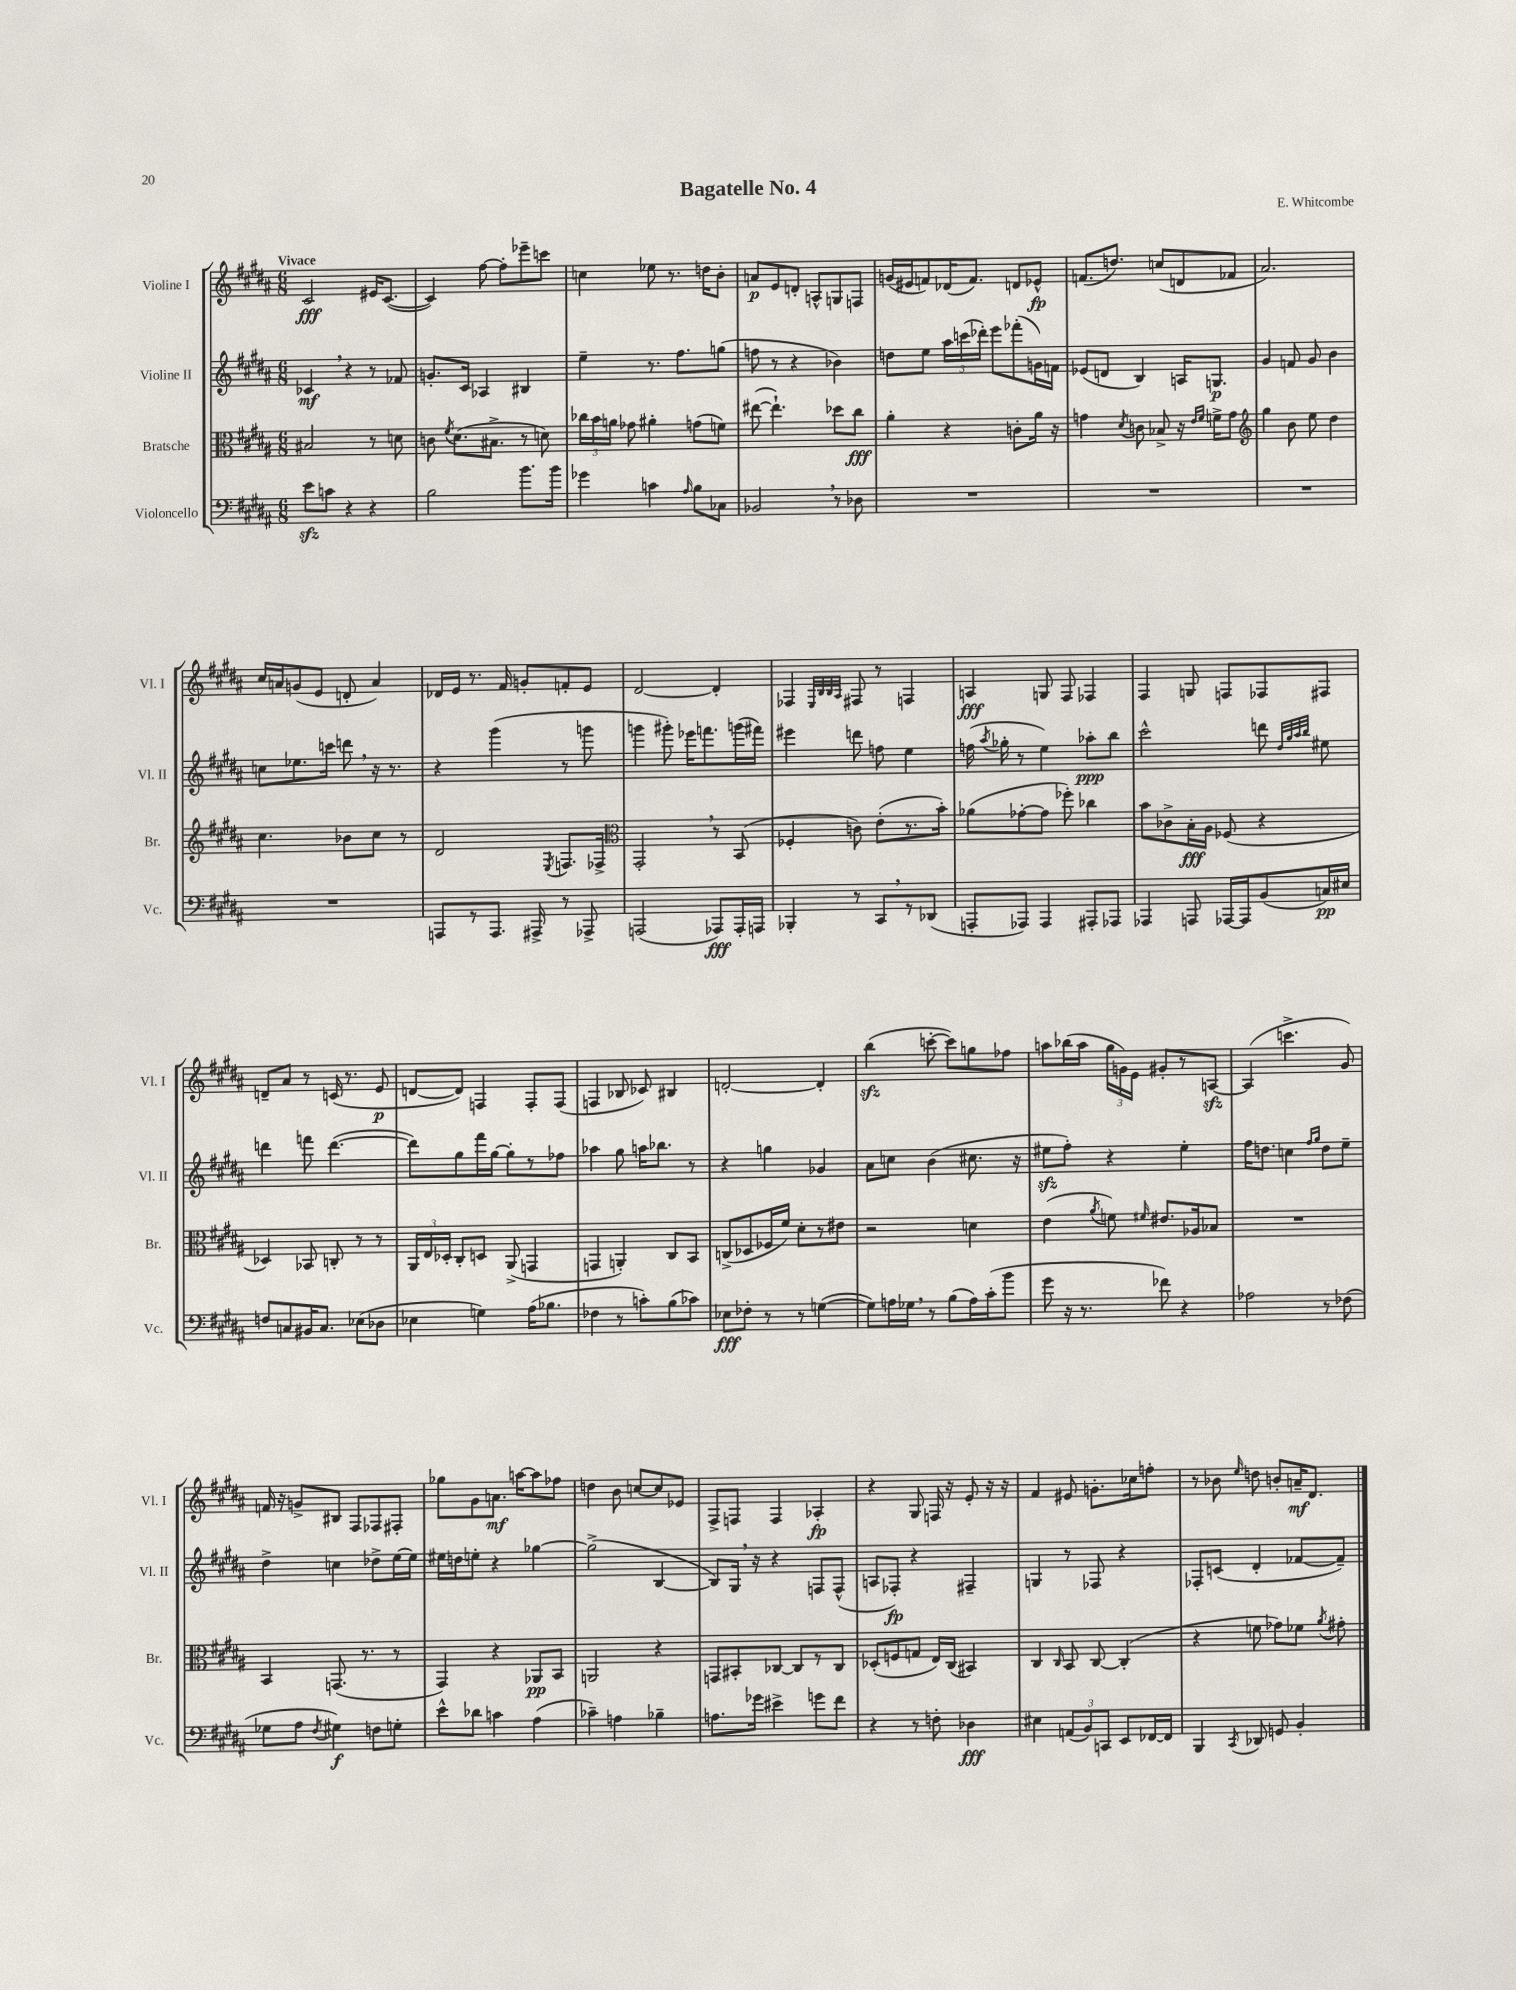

**kern	**kern	**kern	**kern
*staff4	*staff3	*staff2	*staff1
*clefF4	*clefC3	*clefG2	*clefG2
*k[f#c#g#d#a#]	*k[f#c#g#d#a#]	*k[f#c#g#d#a#]	*k[f#c#g#d#a#]
*M6/8	*M6/8	*M6/8	*M6/8
8e	2B#	4c-	2c#
8c	.	.	.
4r	.	4r	.
4r	8r	8r	16e#
.	.	.	([8.c#
.	8d	8f-	.
=	=	=	=
2B	8c	8.g'	4c#])
.	8qf#	.	.
.	(8.d#	.	.
.	.	16c#	.
.	.	4A-	[8ff#
.	8.B#^	.	.
.	.	.	8ff#']
8.b	8r	4B#	8eee-~
.	8d)	.	8ccc
16b	.	.	.
=	=	=	=
4g-	24cc-	4ee~	4cc
.	24b	.	.
.	24a	.	.
.	8g-	.	.
4c	4a#'	8.r	8ee-
.	.	.	8.r
.	.	8.ff#	.
16qqA#	.	.	.
8B	(8g	.	.
.	.	.	16dd
8C-	8f)	(8gg	8b'
=	=	=	=
2BB-	([8ee#	8ff	8a
.	4.ee#`])	8r	8e
.	.	4r	8d'
.	.	.	8A^^
8r	8dd-	4b-)	8G
8D-	8cc#	.	8F
=	=	=	=
2.r	4a#'	8dd	(16g
.	.	.	16e#
.	.	8ee	8f)
.	4r	24aa#	(16d-
.	.	(24ccc	.
.	.	.	8.f)
.	.	24ddd-')	.
.	.	8eee	.
.	8c'	(8fff-'	8d
.	16a#	16g)	8e-^^
.	16r	16f	.
=	=	=	=
2.r	4g	(8e-	(8.f
.	.	8d	.
.	.	.	8.dd)
.	8qd#	.	.
.	8c	4B)	.
.	8B-^	.	(8cc
.	16r	16A	8d
.	16qqe	.	.
.	16qqf#	.	.
.	16f^	8.G	.
.	8g	.	8f-
=	=	=	=
*	*clefG2	*	*
2.r	4gg#	4g#	2.a#)
.	8b	8f	.
.	8ee	8g#	.
.	4dd#	4b	.
=	=	=	=
2.r	4.cc#	8cc	16cc#
.	.	.	16a
.	.	8.ee-	(8g
.	.	.	8e
.	.	16ccc	.
.	8b-	8ddd	8d'
.	8cc#	16r	4a)
.	.	8.r	.
.	8r	.	.
=	=	=	=
8AAA	2d#	4r	16d-
.	.	.	16e
8r	.	.	8.r
8.AAA	.	(4ggg#	.
.	.	.	16f#
.	.	.	8g'
16AAA#^	.	.	.
.	8qE	.	.
8r	8.F	8r	8f'
8AAA-^	.	8ggg	8e
.	16F-^	.	.
=	=	=	=
*	*clefC3	*	*
(2AAA	2GG#'	4ggg	[2d#
.	.	8ggg#')	.
.	.	16eee-	.
.	.	8.fff	.
8AAA-)	8r	.	4d#']
16AAA-'	(8BB	(16ggg	.
16AAA	.	16fff#)	.
=	=	=	=
4BBB-'	4F-'	4eee#	4F-
.	.	.	32qqE
.	.	.	32qqB
.	.	.	32qqB
.	.	.	32qqA#
8r	8c)	8ddd	8F#
8CC#	(8e'	8ff	8r
8r	8.r	4ee	4F
(8DD-	.	.	.
.	16b')	.	.
=	=	=	=
8AAA'	(8a-	(16ff	4A
.	.	8qaa#	.
.	.	16gg-'	.
8AAA-)	[8g-'	8r	.
4AAA-	8g-]	4ee)	8G
.	8ff-')	.	8F#
8AAA#'	4cc-	8aa-'	4F-
8AAA-	.	8bb	.
=	=	=	=
4AAA-	8b	2ccc#^^	4F#
.	8c-^	.	.
8AAA	16B'	.	8G
.	16A#	.	.
[16AAA-	(8F-	.	8F
16AAA-]	.	.	.
(8BB	4r	8ddd	8F-
.	.	32qqdd#	.
.	.	32qqgg#	.
.	.	32qqaa#	.
.	.	32qqbb	.
16C)	.	8ee#	8F#
16E#	.	.	.
=	=	=	=
8F	4D-)	4ddd	8d~
8C	.	.	8a#
16BB#	8BB-	8fff	8r
8.C	.	.	.
.	8C'	([4.ddd	(16c
.	.	.	8.r
(8E-	8r	.	.
8D-	8r	.	8e
=	=	=	=
4E-	24AA#	8ddd])	[8d
.	24E	.	.
.	24D-'	.	.
.	8C#'	8gg#	8d])
4G)	8D	16fff#	4F
.	.	[16gg#	.
.	(8AA#^	8gg#']	.
(16A#	4GG	8r	8F'
8.B-	.	.	.
.	.	8ff-	(8F
=	=	=	=
4F-	4GG	4aa-	4F
8r	4AA')	8gg#	8B-
8c')	.	16aa	8c-)
.	.	8.bb-	.
(8B	8C#	.	4B#
8c-)	8BB	8r	.
=	=	=	=
8E-	(8C^	4r	[2d'
8F-'	8D-	.	.
8r	16F-	4gg	.
.	16f#)	.	.
8r	8d#'	.	.
([4G	8r	4g-	4d']
.	8e#	.	.
=	=	=	=
8G])	2r	8a#	(4bb
16A	.	8cc	.
16G-	.	.	.
8r	.	(4b	[8ccc'
(8B	.	.	8ccc])
16A)	4d	8.cc#	8gg
(16c#'	.	.	.
8b	.	.	8ff-
.	.	16r	.
=	=	=	=
8g#	(4e	8ee#	8aa
16r	.	8ff#')	(16bb-
8.r	.	.	16aa
.	8qa#	.	.
.	8f)	4r	24gg#
.	.	.	24g)
.	.	.	24e
.	16qqf#	.	.
8f-)	8.e#	.	8g#'
4r	.	4ee#'	8r
.	16A-	.	.
.	8B-	.	[8A
=	=	=	=
2A-	2.r	16ff#	(4A]
.	.	8.dd	.
.	.	4cc	4.ccc^
.	.	16qqff#	.
.	.	16qqgg#	.
8r	.	8dd	.
(8F-	.	8ee~	8g#)
=	=	=	=
8G-	4BB	4dd#^	16f
.	.	.	16r
8A#	.	.	8g^
8qF#	.	.	.
4G#)	(8.GG	4cc	8B#
.	.	.	8F#
.	8.r	.	.
8F	.	8dd-^	8F-
8G'	8r	[16ee	8F#'
.	.	16ee]	.
=	=	=	=
8e^^	4GG#)	16ee#	8gg-
.	.	16dd	.
8d-	.	8ee'	8g#
4c	4r	4r	8.a
.	.	.	[16aa
(4A#	8AA-	[4gg-	8aa]
.	8BB	.	8ff-
=	=	=	=
4c-~)	2AA	(2gg-^]	4dd
4A	.	.	8b
.	.	.	[8cc
4B-~	4r	[4B	8cc]
.	.	.	8e-
=	=	=	=
8.A	8GG	8B])	8F#^
.	8BB#'	16G#	8F
16g-	.	16r	.
4e#^	[8C-	4r	4F
.	8C-]	.	.
8g	8r	8F	4A-'
8f#	8C-	(8F^^	.
=	=	=	=
4r	(8D-'	8A	4r
.	8F	8F-')	.
8r	8G	4r	8G#
8F'	16E)	.	16F
.	(16C#	.	16r
4D-	4BB#)	4F#~	8e'
.	.	.	16r
.	.	.	16r
=	=	=	=
4E#	4C#	4G	4f#
.	16qqC#	.	.
(12AA	8BB	8r	8e#
12BB)	.	.	.
.	[8C#	8F-	8.g'
12CC	.	.	.
8EE	(4C#']	4r	.
.	.	.	16cc-
[16FF-	.	.	8ff'
16FF-]	.	.	.
=	=	=	=
4BBB	4r	8F-'	8r
.	.	(8c	8b-
8qCC#	.	.	16qqee
8DD-	8f	4d#'	8dd
8GG	8g-)	.	8b'
4BB'	8f-	[8f-	16a~
.	.	.	8.d#
.	8qa#	.	.
.	8g#'	8f-~])	.
==	==	==	==
*-	*-	*-	*-
